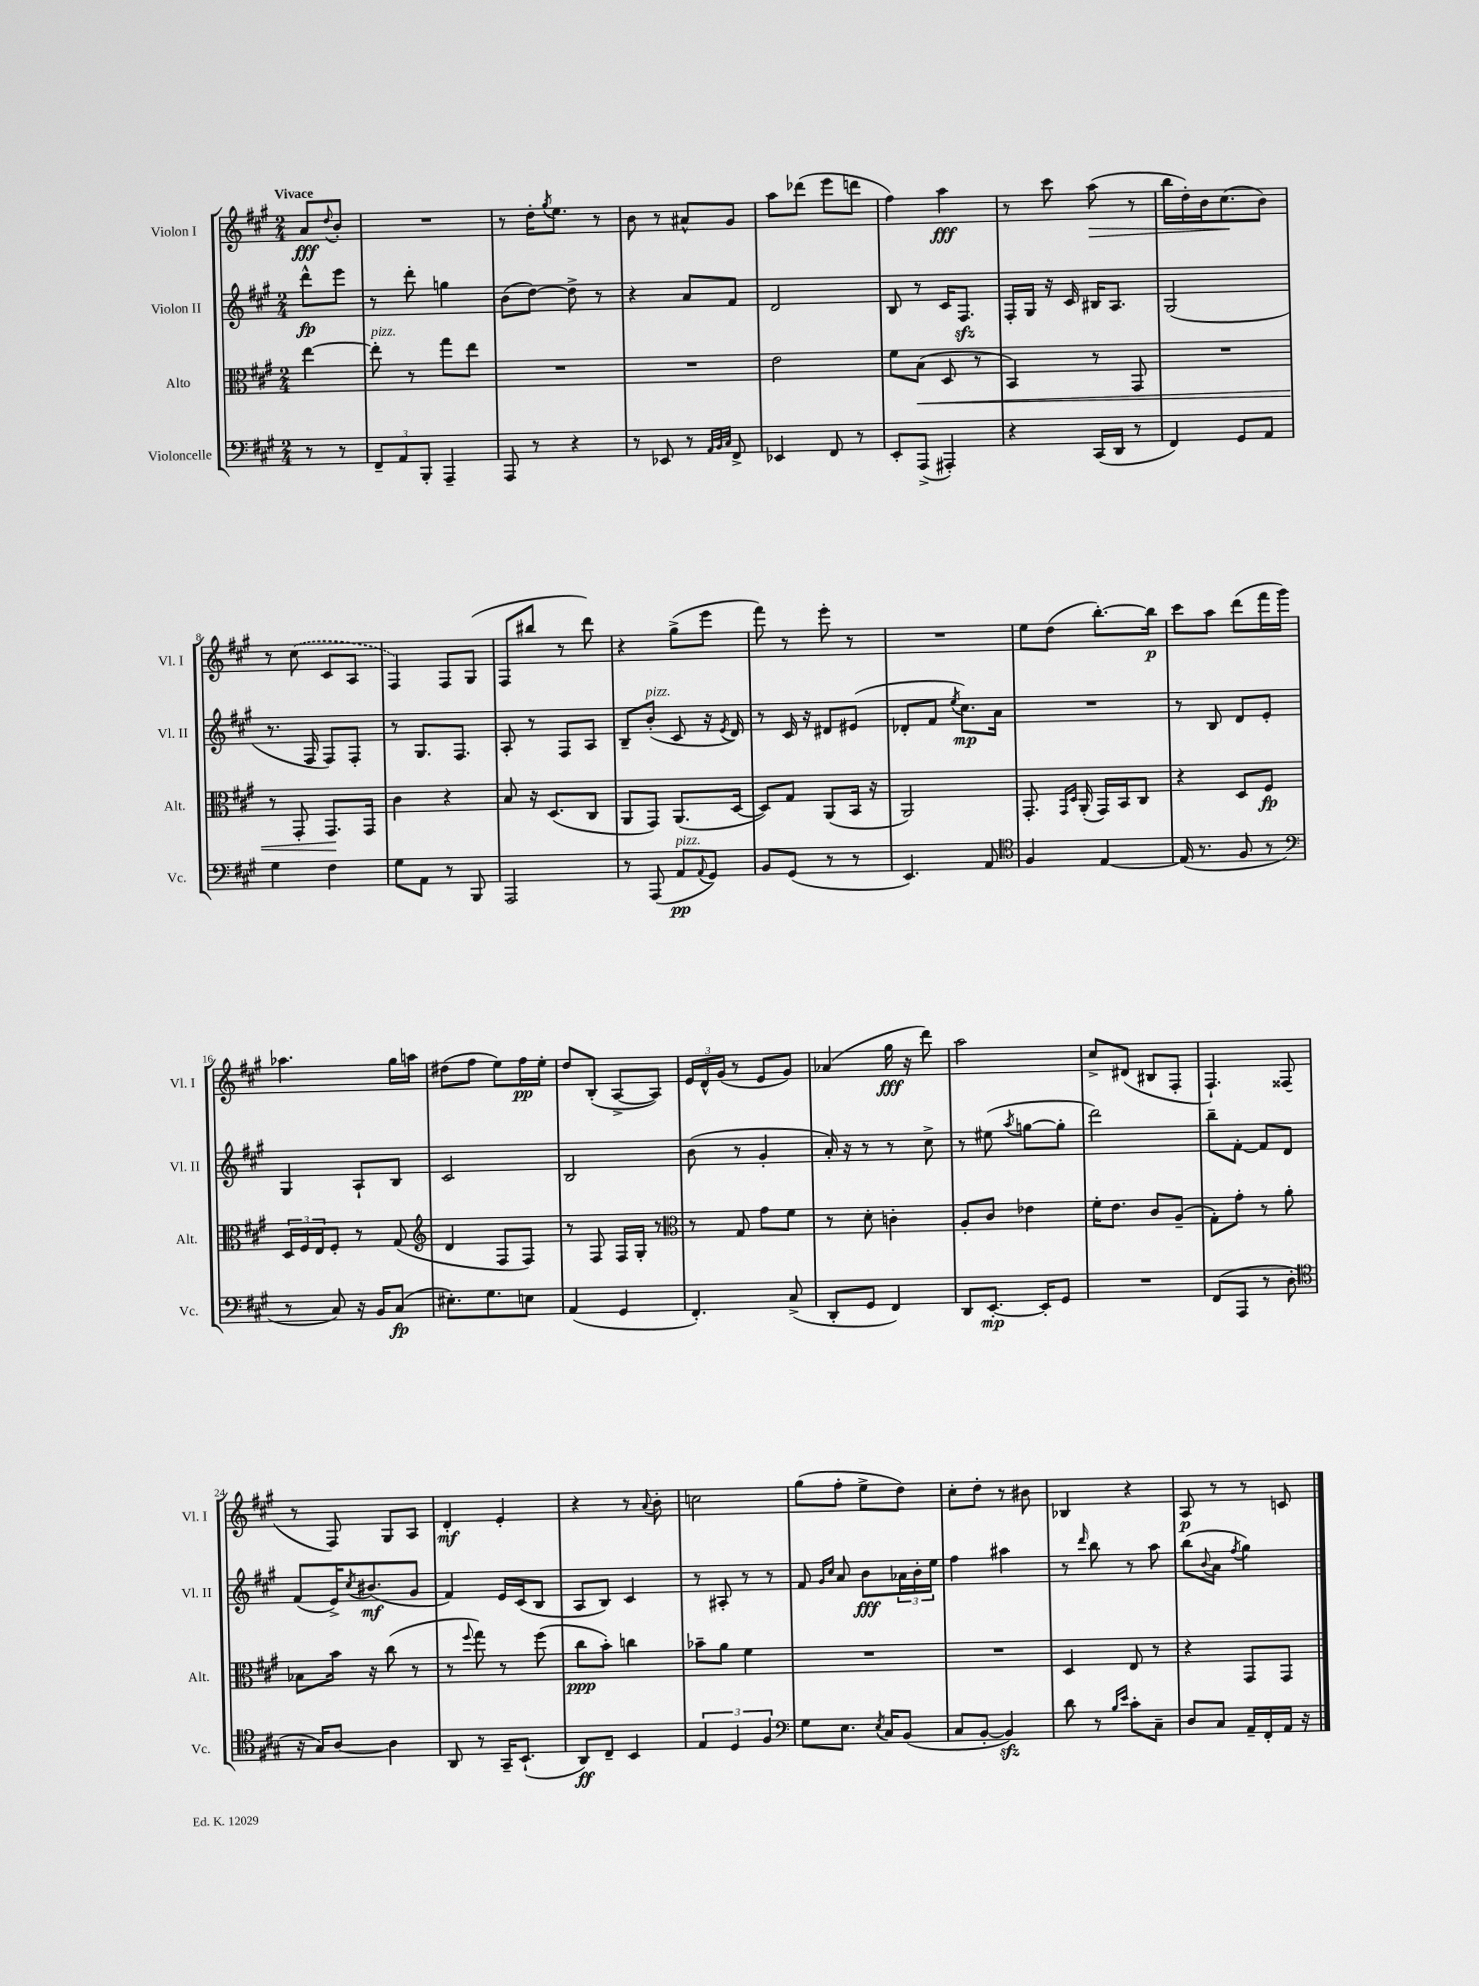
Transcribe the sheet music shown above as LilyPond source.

<<
\new StaffGroup <<
\new Staff = "s0" \with { instrumentName = "Violon I" shortInstrumentName = "Vl. I" } {
    \clef treble \key a \major \numericTimeSignature \time 2/4 \partial 4 \tempo "Vivace"
    a'8\fff \appoggiatura { d''8 } b'8-. |
    R2 |
    r8 d''16-. \acciaccatura { gis''8 } e''8. r8 |
    b'8 r8 ais'8-^ gis'8 |
    a''8 des'''8( e'''8 d'''8 |
    fis''4) a''4\fff |
    r8 cis'''8 a''8\>( r8 |
    b''16 d''16-.) b'16 cis''8.\!( b'8) |
    r8 \once \slurDashed cis''8( cis'8 a8 |
    fis4) fis8 gis8( |
    fis8 bis''8 r8 d'''8) |
    r4 gis''8->( e'''8 |
    fis'''8) r8 e'''8-. r8 |
    R2 |
    e''8 d''8( b''8.~-.) b''16\p |
    cis'''8 a''8 d'''8( fis'''16 gis'''16) |
    aes''4. gis''16 a''16 |
    dis''8( fis''8 e''8) fis''16\pp e''16-. |
    d''8 b8-.( a8~-> a8) |
    \tuplet 3/2 { e'16 d'16-^ gis'16( } r8 e'8 gis'8) |
    aes'4( gis''16\fff r16 d'''8) |
    a''2 |
    cis''8-> dis'8( bis8 fis8-. |
    fis4.-!) fisis8( |
    r8 fis8) gis8 a8 |
    d'4-.\mf e'4-. |
    r4 r8 \appoggiatura { a'8 } b'8-. |
    c''2 |
    gis''8( fis''8-. e''8-> d''8) |
    cis''8-. d''8-. r8 bis'8 |
    bes4 r4 |
    a8\p r8 r8 c'8 \bar "|." |
}
\new Staff = "s1" \with { instrumentName = "Violon II" shortInstrumentName = "Vl. II" } {
    \clef treble \key a \major \numericTimeSignature \time 2/4 \partial 4
    d'''8-^\fp e'''8 |
    r8 d'''8-. g''4 |
    b'8( d''8~) d''8-> r8 |
    r4 a'8 fis'8 |
    d'2 |
    b8 r8 cis'16 fis8.\sfz |
    fis16-. gis16 r16 cis'16 bis16 a8. |
    gis2( |
    r8. fis16 fis8) fis8-. |
    r8 gis8. fis8. |
    a8-. r8 fis8 a8 |
    b8-- b'8-.^\markup { \italic "pizz." }( cis'8 r16 \acciaccatura { e'8 } d'16) |
    r8 cis'16 r16 dis'8 eis'8( |
    des'8-. fis'8 \acciaccatura { e''8 } cis''8.\mp) a'16 |
    R2 |
    r8 b8 d'8 e'8-. |
    gis4 a8-! b8 |
    cis'2 |
    b2 |
    b'8( r8 gis'4-. |
    a'16-.) r16 r8 r8 cis''8-> |
    r8 eis''8( \acciaccatura { a''8 } g''8~ g''8-. |
    d'''2) |
    b''8-- fis'8~-. fis'8 d'8 |
    fis'8( e'16->) \acciaccatura { cis''8 } bis'8.\mf( gis'8 |
    fis'4) e'16 cis'16( b8 |
    a8 b8) cis'4 |
    r8 ais8-. r8 r8 |
    fis'8 \grace { gis'16 cis''16 } a'8 b'8\fff \tuplet 3/2 { aes'16 b'16-. e''16 } |
    fis''4 ais''4 |
    r8 \grace { d'''16 } b''8 r8 a''8 |
    b''8( \appoggiatura { b'8 } a'8 \acciaccatura { fis''8 } gis''4) \bar "|." |
}
\new Staff = "s2" \with { instrumentName = "Alto" shortInstrumentName = "Alt." } {
    \clef alto \key a \major \numericTimeSignature \time 2/4 \partial 4
    e''4~ |
    e''8-.^\markup { \italic "pizz." } r8 gis''8 e''8 |
    R2 |
    R2 |
    e'2 |
    fis'8 b8\<( d8 r8 |
    b,4) r8 gis,8 |
    R2 |
    r8 gis,8-. gis,8.\! gis,16 |
    cis'4 r4 |
    b8 r16 d8.( cis8 |
    a,8 gis,8) a,8.( d16~ |
    d8) gis8 a,8( b,16 r16 |
    a,2) |
    gis,8.-. \grace { gis,16 d16 } a,16-.( gis,16) b,16 cis8 |
    r4 d8 fis8\fp |
    \tuplet 3/2 { d16 fis16 e16 } fis8-. r8 gis8( |
    \clef treble d'4 fis8 fis8) |
    r8 fis8 fis16 gis16-. r8 |
    \clef alto r8 gis8 gis'8 fis'8 |
    r8 d'8-. c'4-. |
    a8-. cis'8 ees'4 |
    fis'16-. e'8. cis'8 a8--( |
    gis8-.) gis'8-. r8 a'8-. |
    bes8 b'16 r16 cis''8( r8 |
    r8 \appoggiatura { fis''8 } gis''8) r8 fis''8( |
    cis''8\ppp b'8-.) c''4 |
    bes'8-- a'8 fis'4 |
    R2 |
    R2 |
    d4 e8 r8 |
    r4 gis,8 gis,8 \bar "|." |
}
\new Staff = "s3" \with { instrumentName = "Violoncelle" shortInstrumentName = "Vc." } {
    \clef bass \key a \major \numericTimeSignature \time 2/4 \partial 4
    r8 r8 |
    \tuplet 3/2 { fis,8-- a,8 b,,8-. } a,,4-- |
    a,,8 r8 r4 |
    r8 ees,8 r8 \grace { a,32 b,32 cis32 } fis,8-> |
    ees,4 fis,8 r8 |
    e,8-. a,,8->( ais,,4-.) |
    r4 cis,16( d,16 r8 |
    fis,4) gis,8 a,8 |
    gis4 fis4 |
    gis8 a,8 r8 b,,8 |
    a,,2 |
    r8 a,,8( a,8\pp^\markup { \italic "pizz." } \appoggiatura { a,8 } gis,8) |
    b,8 gis,8( r8 r8 |
    e,4.) a,8 |
    \clef tenor fis4 e4~ |
    e16( r8. fis8 r8 |
    \clef bass r8 cis8) r16 b,16 cis8\fp( |
    eis8.-.) gis8. e8 |
    a,4( gis,4 |
    fis,4.-.) cis8->( |
    d,8-. gis,8 fis,4) |
    d,8 e,8.~-.\mp e,16-. gis,8 |
    R2 |
    fis,8( a,,8 r8 d8-. |
    \clef tenor r16 gis16) a8~ a4 |
    a,8 r8 gis,16-- b,8.-!( |
    a,8\ff) cis8-- b,4 |
    \tuplet 3/2 { e4 d4 fis4 } |
    \clef bass gis8 e8. \acciaccatura { e8 } cis16 b,8( |
    cis8 b,8~-. b,4\sfz) |
    d'8 r8 \grace { b16 e'16 } cis'8-. cis8-- |
    d8 cis8 a,16-- fis,16-. a,16 r16 \bar "|." |
}
>>
>>
